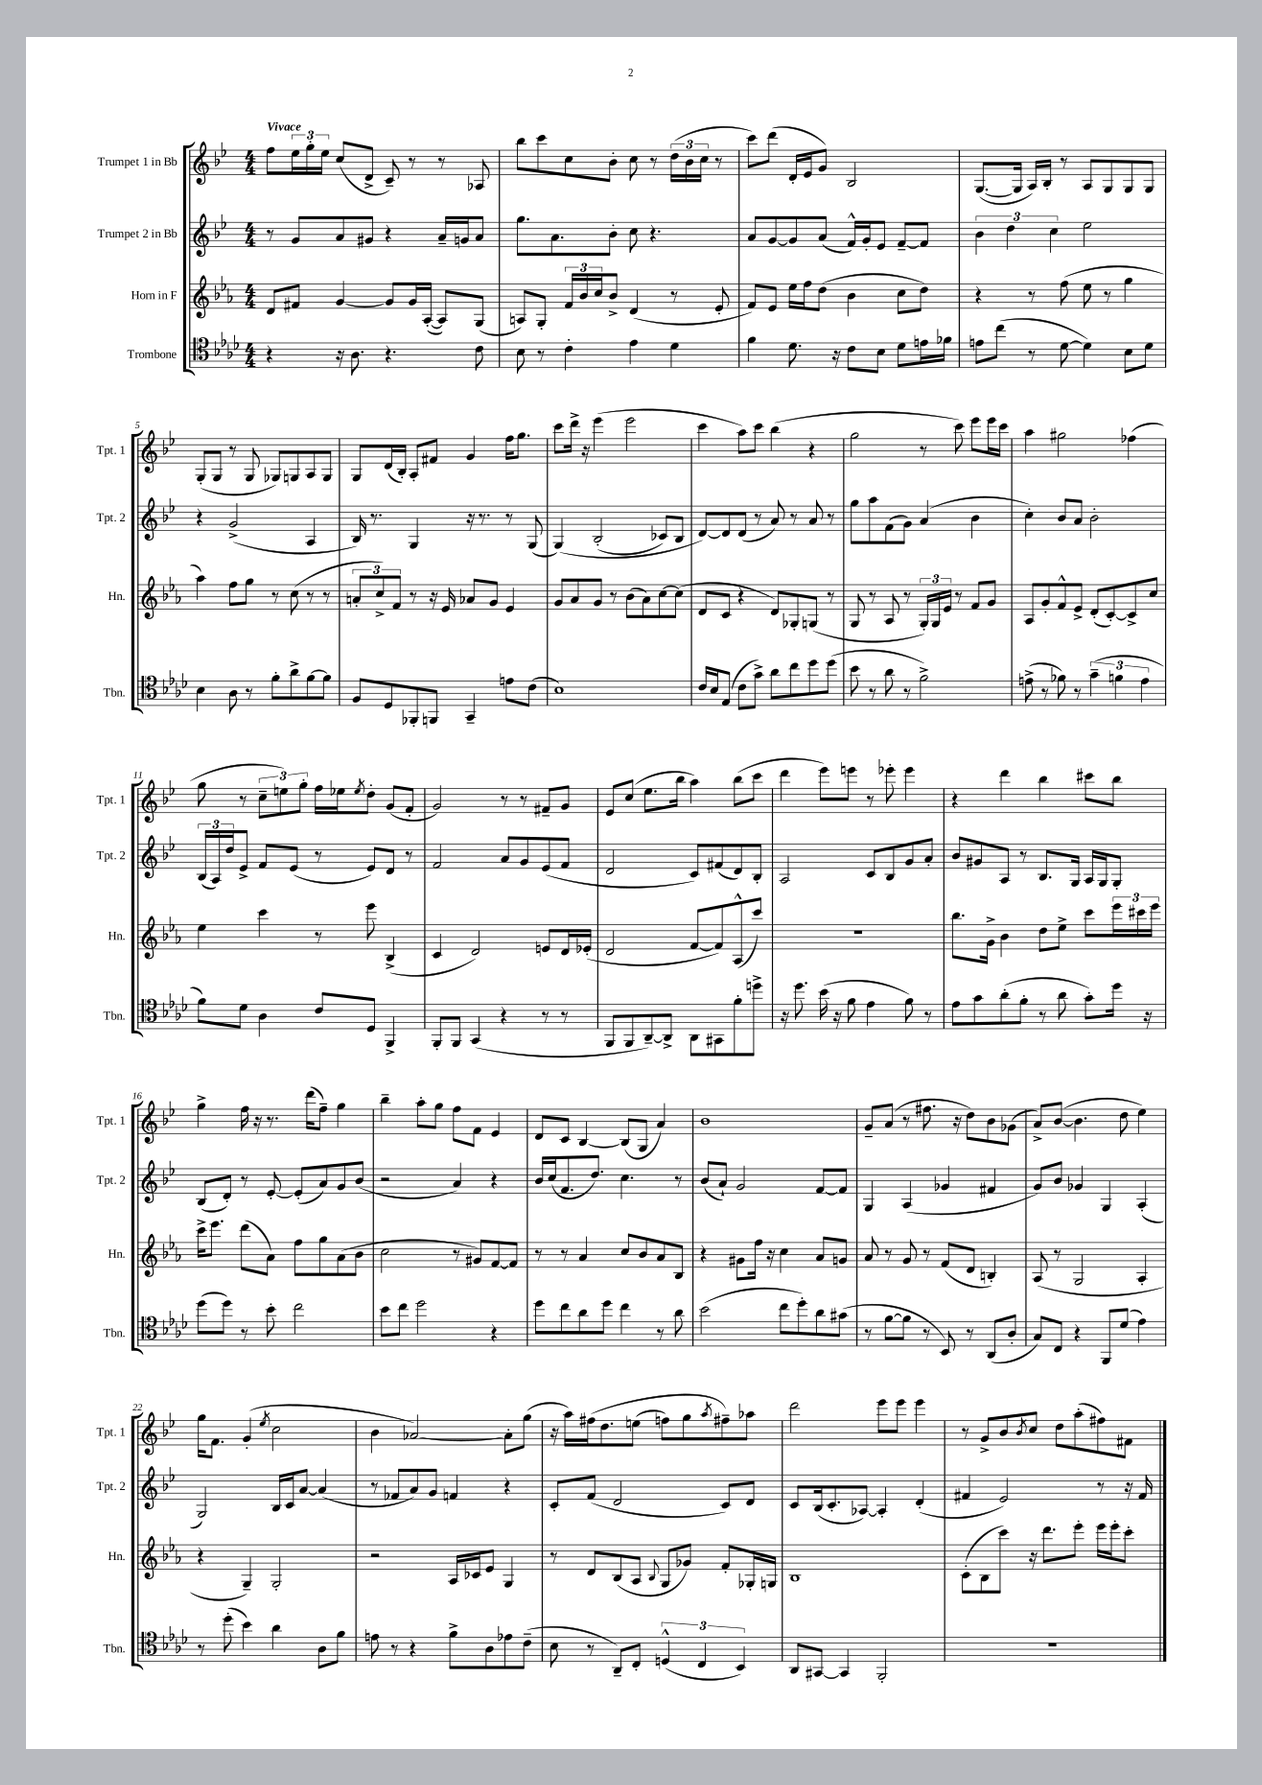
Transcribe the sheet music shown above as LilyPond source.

<<
\new StaffGroup <<
\new Staff = "s0" \with { instrumentName = "Trumpet 1 in Bb" shortInstrumentName = "Tpt. 1" } {
    \clef treble \key bes \major \numericTimeSignature \time 4/4 \tempo "Vivace"
    f''8 \tuplet 3/2 { ees''16 g''16-. ees''16 } c''8( d'8-> c'8--) r8 r8 aes8 |
    bes''8 c'''8 c''8 bes'8-. c''8 r8 \tuplet 3/2 { d''16( bes'16 c''16 } r8 |
    c'''8) d'''8( d'16-. ees'16 g'8) bes2 |
    g8.~( g16 a16) bes16-. r8 a8 g8 g8 g8 |
    g8-.( g8 r8 g8 ges8) g8 a8 g8 |
    g8 d'16( bes16-.) a8-. fis'8 g'4 f''16 g''8. |
    c'''8 d'''16-> r16 ees'''4( ees'''2 |
    c'''4 a''8) c'''8 bes''4( r4 |
    g''2 r8 c'''8) ees'''8 ees'''16 c'''16 |
    a''4 gis''2 fes''4( |
    g''8 r8 \tuplet 3/2 { c''8-- e''8) g''8-. } f''16 ees''16 \acciaccatura { ees''8 } d''8-. g'8( f'8-. |
    g'2) r8 r8 fis'8-- g'8 |
    ees'8 c''8( ees''8. bes''16 a''4) bes''8( c'''8 |
    d'''4 ees'''8) e'''8 r8 ees'''8-. ees'''4 |
    r4 d'''4 bes''4 cis'''8 bes''8 |
    g''4-> f''16 r16 r8. d'''16( f''8--) g''4 |
    bes''4-- a''8-. g''8 f''8 f'8 ees'4 |
    d'8 c'8 bes4~ bes8( g8 a'4) |
    bes'1 |
    g'8-- a'8( r8 fis''8. r16 d''8) bes'8 ges'8( |
    a'8->) bes'8~( bes'4. d''8 ees''4) |
    g''16 f'8. g'4-.( \acciaccatura { ees''8 } c''2 |
    bes'4 aes'2~) aes'8-. g''8( |
    r16 a''16) fis''16\( d''8. e''8( f''8) g''8 \acciaccatura { a''8 } fis''8--\) aes''8 |
    d'''2 ees'''8 ees'''8 ees'''4 |
    r8 g'8-> bes'8 \acciaccatura { bes'8 } c''8 d''8 a''8-.( fis''8) fis'8 \bar "|." |
}
\new Staff = "s1" \with { instrumentName = "Trumpet 2 in Bb" shortInstrumentName = "Tpt. 2" } {
    \clef treble \key bes \major \numericTimeSignature \time 4/4
    r8 g'8 a'8 gis'8 r4 a'16-- g'16 a'8 |
    g''8. a'8. bes'8-. c''8 r4. |
    a'8 g'8~ g'8 a'8( f'16-^) g'16-. ees'8 f'8~-- f'8 |
    \tuplet 3/2 { bes'4 d''4 c''4 } ees''2 |
    r4 g'2->( a4 |
    bes16) r8. g4 r16 r8. r8 g8( |
    g4)\( bes2-.( ces'8) bes8 |
    d'8~\) d'8 d'8( r8 a'8) r8 a'8 r8 |
    g''8 a''8 f'8( g'8) a'4( bes'4 |
    c''4-.) bes'8 a'8 bes'2-. |
    \tuplet 3/2 { bes16( a16) d''16 } ees'8-> f'8 ees'8( r8 ees'8) d'8 r8 |
    f'2 a'8 g'8 ees'8( f'8 |
    d'2 c'8) fis'8( d'8) bes8-. |
    a2 c'8 bes8 g'8 a'8-. |
    bes'8 gis'8 a8 r8 bes8. g16 a16 g16 g8-. |
    bes8( d'8-.) r8 ees'8~-. ees'8-.( a'8) g'8 bes'8( |
    r2 a'4) r4 |
    bes'16 c''16( f'8. d''8.) c''4. r8 |
    bes'8( a'8-!) g'2 f'8~ f'8 |
    g4 a4( ges'4 fis'4 |
    g'8) bes'8 ges'4 g4 a4-.( |
    g2) bes16 c'16 a'8~ a'4( |
    r8 fes'8 a'8) g'8 f'4 r4 |
    c'8-. f'8( d'2 c'8) d'8 |
    c'8 bes16( c'8.-. aes8~) aes4-. d'4-.( |
    fis'4 ees'2) r8 r16 fis'16 \bar "|." |
}
\new Staff = "s2" \with { instrumentName = "Horn in F" shortInstrumentName = "Hn." } {
    \clef treble \key ees \major \numericTimeSignature \time 4/4
    d'8 fis'8 g'4~ g'8 g'16 aes16~-.( aes8) g8( |
    a8) g8-. \tuplet 3/2 { f'16 bes'16 c''16 } bes'8-> d'4( r8 ees'8-. |
    f'8) ees'8 ees''16 f''16 d''8( bes'4 c''8 d''8) |
    r4 r8 f''8( ees''8 r8 g''4 |
    aes''4) f''8 g''8 r8 c''8( r8 r8 |
    \tuplet 3/2 { a'8-. c''8->) f'8 } r8 r16 ees'16 aes'8 g'8 ees'4 |
    g'8 aes'8 g'8 r8 bes'8( aes'8) c''8~ c''8( |
    d'8 c'8 r4 d'8) ges8-. g8( r8 |
    g8 r8 aes8 r8 \tuplet 3/2 { g16-.) g16 ees'16 } r8 f'8 g'8 |
    aes8 g'8-. f'8-^ ees'8-> d'8-.( c'8~-.) c'8-> c''8 |
    ees''4 c'''4 r8 ees'''8 bes4->( |
    c'4 d'2) e'8 d'16 ees'16-.( |
    d'2 f'8~ f'8) aes8-^( c'''8) |
    R1 |
    bes''8. g'16-> bes'4 d''8 ees''8-> c'''8 \tuplet 3/2 { ees'''16 cis'''16 ees'''16 } |
    c'''16-> ees'''8. d'''8( aes'8) f''8 g''8 aes'8( bes'8 |
    c''2 r8 gis'8) f'8~ f'8 |
    r8 r8 aes'4 c''8 bes'8 aes'8 bes8 |
    r4 gis'8 f''16 r16 c''4 aes'8 g'8 |
    aes'8 r8 g'8 r8 f'8( d'8 b4-.) |
    aes8( r8 g2 aes4-. |
    r4 g4--) g2-. |
    r2 aes16 ces'16 ees'8 g4 |
    r8 d'8 bes8( aes8 \appoggiatura { bes8 } g8 ges'8) f'8-. ges16-. g16 |
    bes1 |
    c'8-.( bes8 c'''8) r16 d'''8. ees'''8-. ees'''16 ees'''16-. c'''8-. \bar "|." |
}
\new Staff = "s3" \with { instrumentName = "Trombone" shortInstrumentName = "Tbn." } {
    \clef tenor \key aes \major \numericTimeSignature \time 4/4
    r4 r16 aes8. r4. c'8 |
    bes8 r8 c'4-. ees'4 des'4 |
    f'4 des'8. r16 c'8 bes8 des'8 e'16 fes'16 |
    e'8 c''8( r8 des'8~ des'4) bes8 des'8 |
    bes4 aes8 r8 f'8-. aes'8-> f'8~ f'8 |
    f8 des8 fes,8-. f,8 g,4-- e'8 c'8( |
    bes1) |
    c'16 bes16 ees8( c'8 g'8->) aes'8 c''8 des''8 des''8( |
    bes'8 r8 aes'8 r8 f'2->) |
    e'8->( r8 fes'8) r8 \tuplet 3/2 { g'4--( f'4 e'4 } |
    f'8) des'8 aes4 c'8 des8 f,4-> |
    f,8-. f,8 g,4( r4 r8 r8 |
    f,8 f,8 aes,8~--) aes,8-> aes,8 gis,8 f'8-. d''8-> |
    r16 des''8. bes'16( r16 f'8 ees'4 f'8) r8 |
    ees'8 g'8 aes'8-.( f'8-. r8 aes'8 g'8-.) des''16 r16 |
    des''8( des''8) r8 bes'8-. c''2 |
    bes'8 c''8 des''2 r4 |
    des''8 c''8 aes'8 des''8 c''4 r8 aes'8 |
    bes'2( c''8 des''8-.) aes'8 gis'8( |
    r8 f'8~ f'8 r8 bes,8) r8 aes,8( aes8-. |
    g8) c8 r4 f,8 des'8( ees'4) |
    r8 des''8-.( bes'4) aes'4 aes8 f'8 |
    e'8 r8 r4 f'8-> aes8 ees'8 c'8--( |
    bes8 r8 aes,8--) c8-. \tuplet 3/2 { d4-^( c4 bes,4) } |
    aes,8 gis,8~ gis,4 f,2-. |
    r1 \bar "|." |
}
>>
>>
